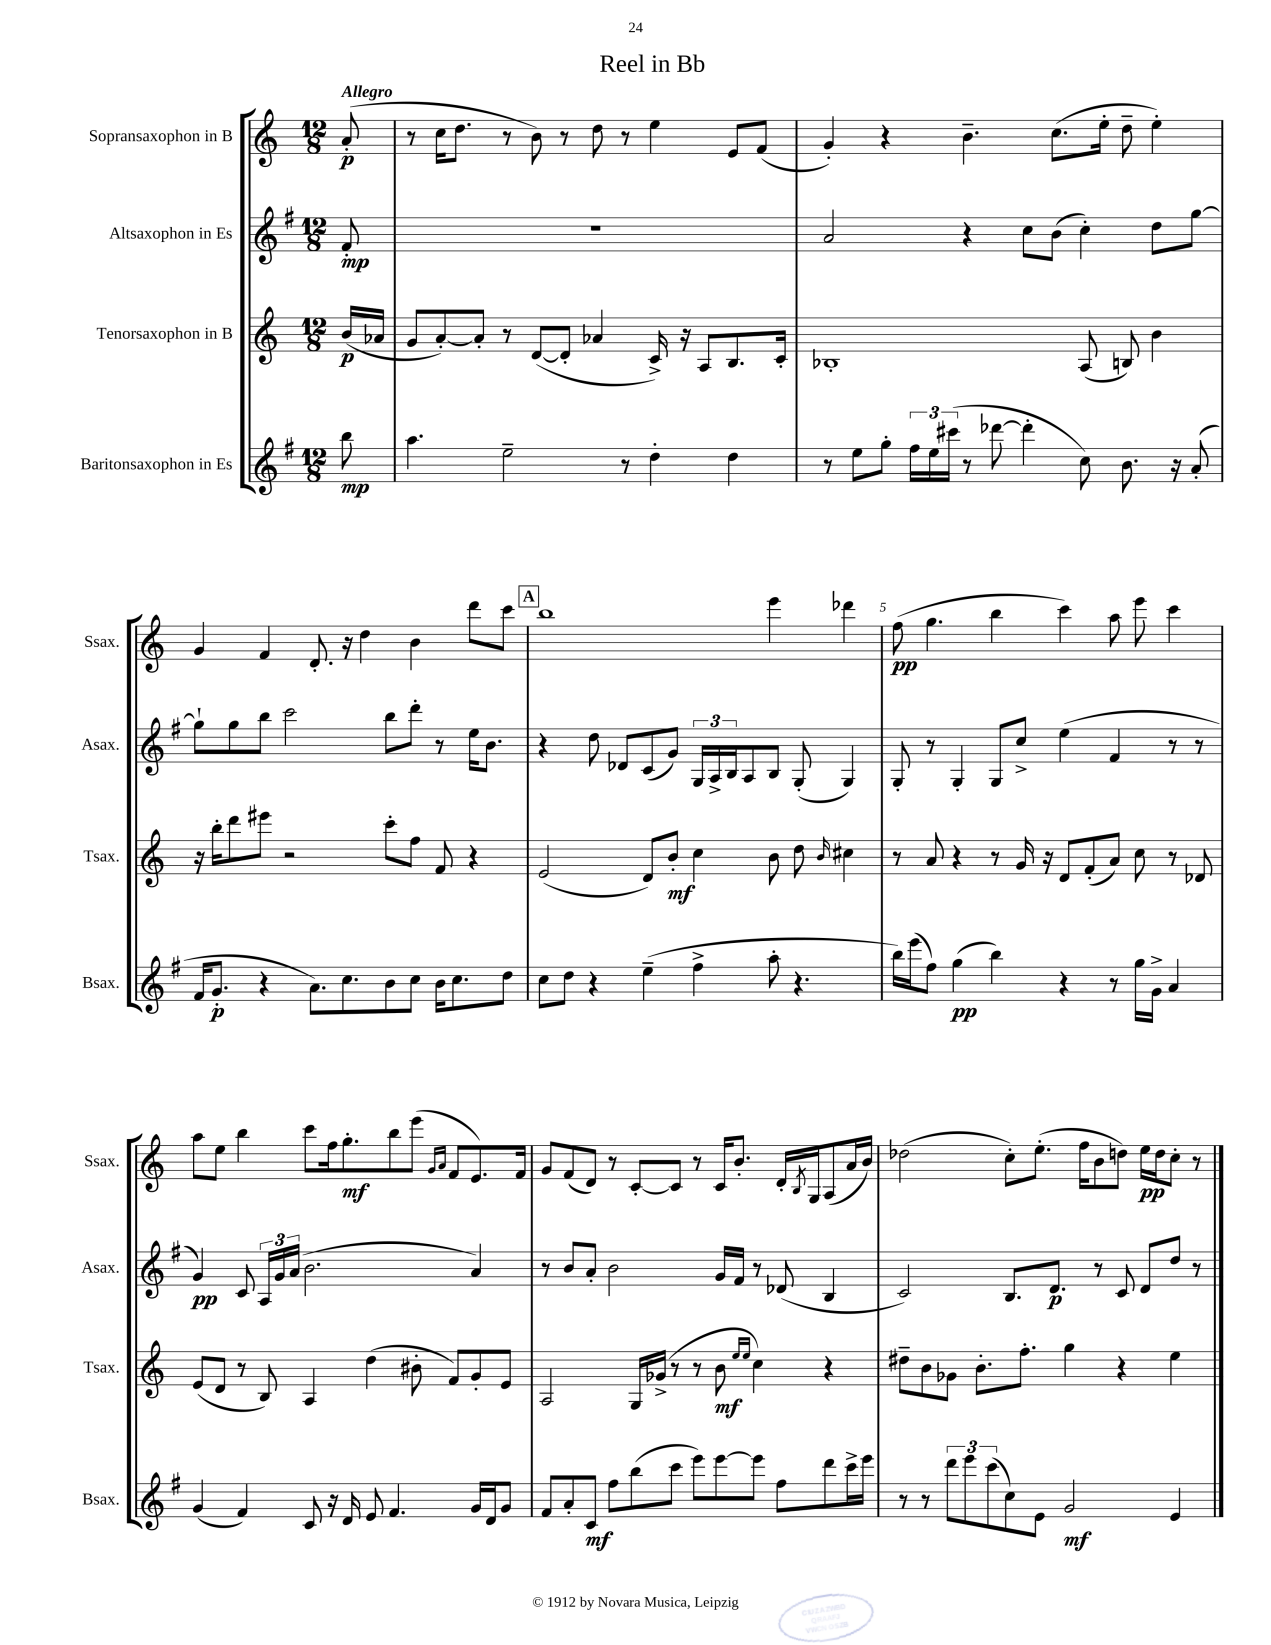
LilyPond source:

\header { title = "Reel in Bb" }
<<
\new StaffGroup <<
\new Staff = "s0" \with { instrumentName = "Sopransaxophon in B" shortInstrumentName = "Ssax." } {
    \clef treble \key c \major \numericTimeSignature \time 12/8 \partial 8 \tempo "Allegro"
    a'8-.\p( |
    r8 c''16 d''8. r8 b'8) r8 d''8 r8 e''4 e'8 f'8( |
    g'4-.) r4 b'4.-- c''8.( e''16-. d''8-- e''4-.) |
    g'4 f'4 d'8.-. r16 d''4 b'4 d'''8 c'''8 |
    \mark \markup { \box "A" } b''1 e'''4 des'''4 |
    f''8\pp( g''4. b''4 c'''4) a''8 e'''8 c'''4 |
    a''8 e''8 b''4 c'''8 f''16 g''8.-.\mf b''8 e'''8( \grace { g'16 a'16 } f'8 e'8.) f'16 |
    g'8 f'8( d'8) r8 c'8~-. c'8 r8 c'16 b'8.-. d'16-. \acciaccatura { b8 } g16 a8( a'16 b'16) |
    des''2( c''8-.) e''8.-.( f''16 b'8 d''8) e''16\pp d''16 c''8-. r8 \bar "|." |
}
\new Staff = "s1" \with { instrumentName = "Altsaxophon in Es" shortInstrumentName = "Asax." } {
    \clef treble \key g \major \numericTimeSignature \time 12/8 \partial 8
    fis'8-.\mp |
    R1. |
    a'2 r4 c''8 b'8( c''4-.) d''8 g''8~ |
    g''8-! g''8 b''8 c'''2 b''8 d'''8-. r8 e''16 b'8. |
    \mark \markup { \box "A" } r4 d''8 des'8 c'8( g'8) \tuplet 3/2 { g16 a16-> b16 } a8 b8 g8-.( g4) |
    g8-. r8 g4-. g8 c''8-> e''4( fis'4 r8 r8 |
    g'4\pp) c'8 \tuplet 3/2 { a16 g'16 a'16( } b'2. a'4) |
    r8 b'8 a'8-. b'2 g'16 fis'16 r8 des'8( b4 |
    c'2) b8. d'8.\p r8 c'8 d'8 d''8 r8 \bar "|." |
}
\new Staff = "s2" \with { instrumentName = "Tenorsaxophon in B" shortInstrumentName = "Tsax." } {
    \clef treble \key c \major \numericTimeSignature \time 12/8 \partial 8
    b'16\p( aes'16 |
    g'8 a'8~-.) a'8-. r8 d'8~( d'8-. aes'4 c'16->) r16 a8 b8. c'16-. |
    bes1-. a8( b8) b'4 |
    r16 b''16-. d'''8 eis'''8 r2 c'''8-. f''8 f'8 r4 |
    \mark \markup { \box "A" } e'2( d'8) b'8-.\mf c''4 b'8 d''8 \grace { b'16 } cis''4 |
    r8 a'8 r4 r8 g'16 r16 d'8 f'8-.( a'8) c''8 r8 des'8 |
    e'8( d'8 r8 b8) a4 d''4( bis'8-. f'8) g'8-. e'8 |
    a2 g16 ges'16->( r8 r8 b'8\mf \grace { e''16 e''16 } c''4) r4 |
    dis''8-- b'8 ges'8 b'8.-. f''8.-. g''4 r4 e''4 \bar "|." |
}
\new Staff = "s3" \with { instrumentName = "Baritonsaxophon in Es" shortInstrumentName = "Bsax." } {
    \clef treble \key g \major \numericTimeSignature \time 12/8 \partial 8
    b''8\mp |
    a''4. e''2-- r8 d''4-. d''4 |
    r8 e''8 g''8-. \tuplet 3/2 { fis''16 e''16 cis'''16( } r8 des'''8~ des'''4-. c''8) b'8. r16 a'8-.( |
    fis'16 g'8.-.\p r4 a'8.) c''8. b'8 c''8 b'16 c''8. d''8 |
    \mark \markup { \box "A" } c''8 d''8 r4 e''4--( fis''4-> a''8-. r4. |
    b''16) e'''16( fis''8) g''4\pp( b''4) r4 r8 g''16 g'16-> a'4 |
    g'4( fis'4) c'8 r16 d'16 e'8 fis'4. g'16 d'16 g'8 |
    fis'8 a'8-. c'8\mf fis''8 b''8( c'''8 e'''8) e'''8~ e'''8 fis''8 d'''8 c'''16-> e'''16 |
    r8 r8 \tuplet 3/2 { d'''8 e'''8 c'''8( } c''8) e'8 g'2\mf e'4 \bar "|." |
}
>>
>>
\layout { \context { \Score \override BarNumber.break-visibility = ##(#f #t #t) barNumberVisibility = #(every-nth-bar-number-visible 5) } }
